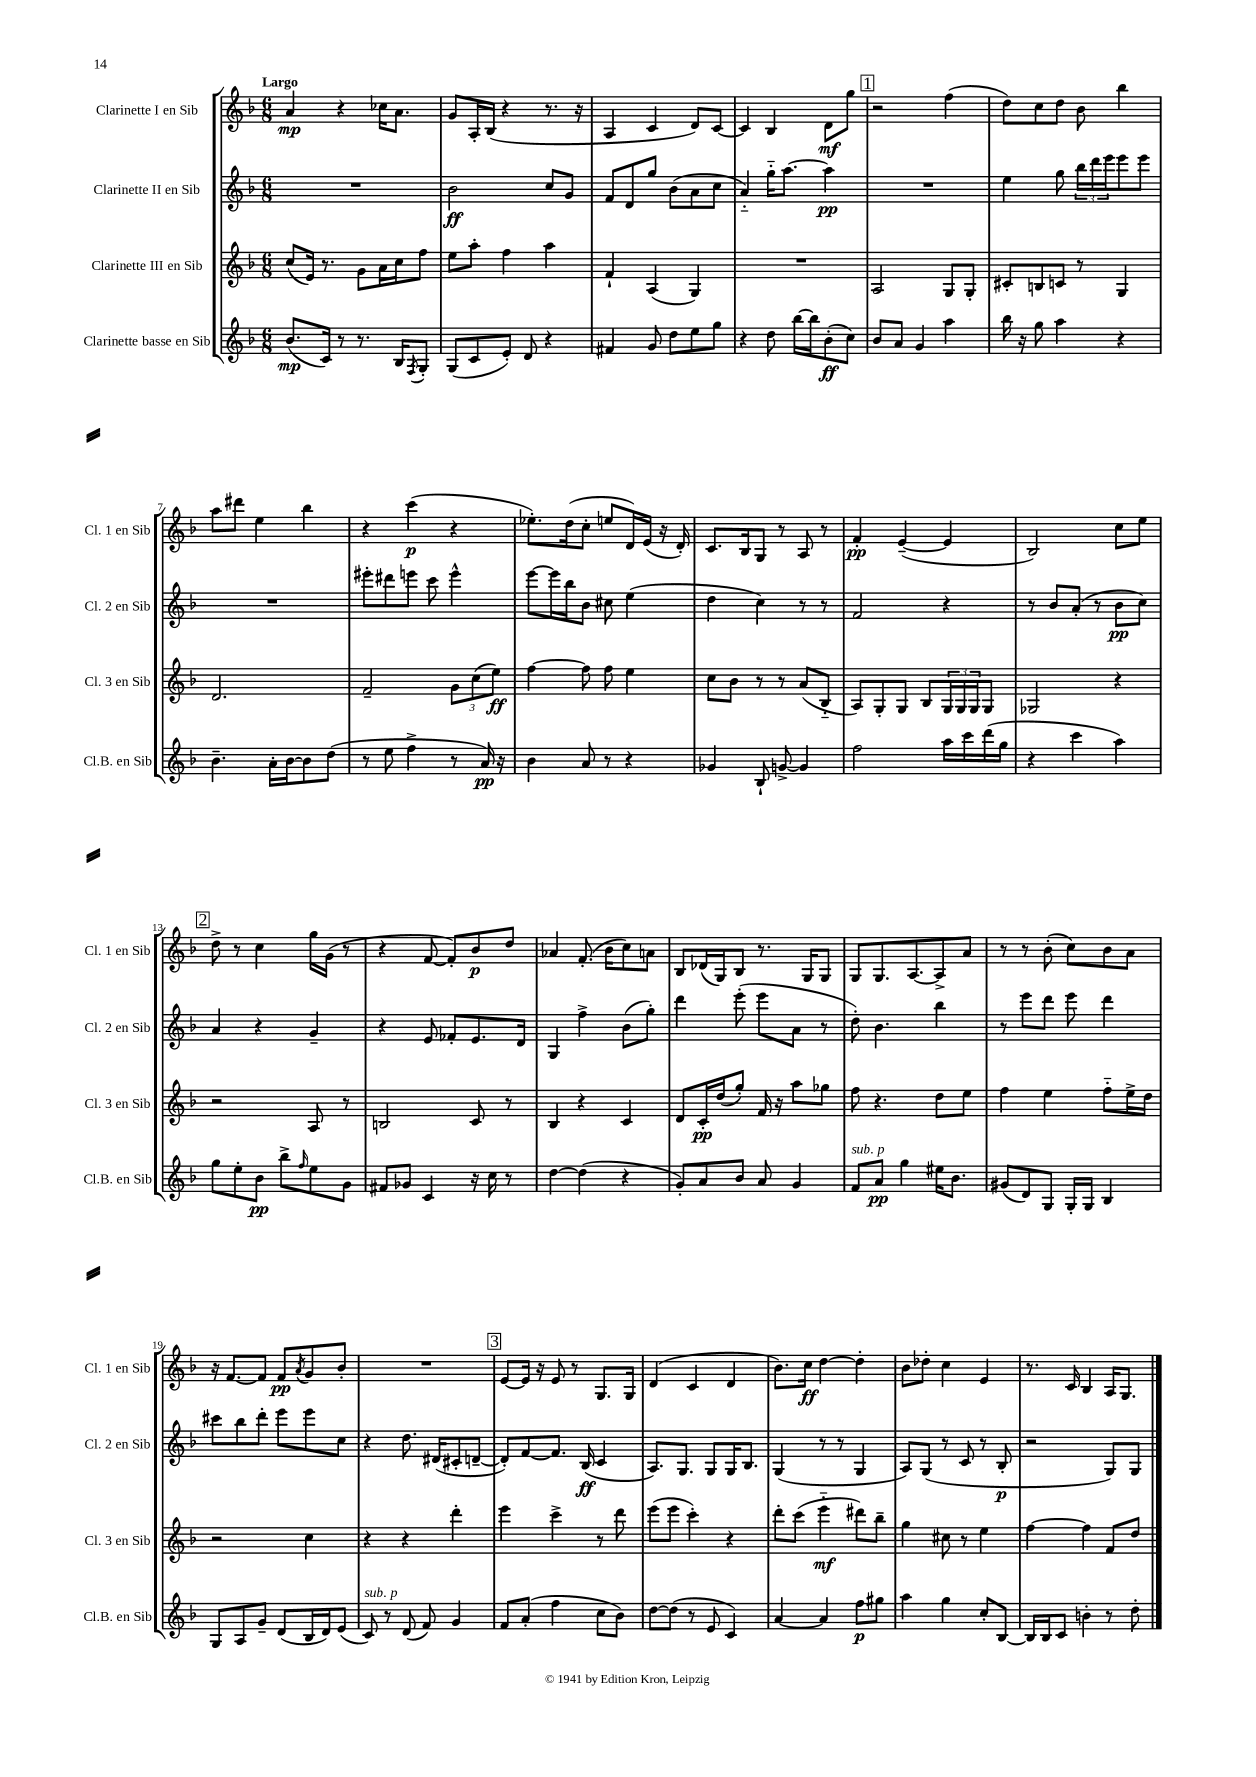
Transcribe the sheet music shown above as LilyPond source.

<<
\new StaffGroup <<
\new Staff = "s0" \with { instrumentName = "Clarinette I en Sib" shortInstrumentName = "Cl. 1 en Sib" } {
    \clef treble \key f \major \numericTimeSignature \time 6/8 \tempo "Largo"
    a'4\mp r4 ces''16 a'8. |
    g'8 a16-. bes16( r4 r8. r16 |
    a4 c'4 d'8) c'8~ |
    c'4 bes4 d'8\mf g''8 |
    \mark \markup { \box "1" } r2 f''4( |
    d''8) c''8 d''8 bes'8 bes''4 |
    a''8 dis'''8 e''4 bes''4 |
    r4 c'''4\p( r4 |
    ees''8.-.) d''16( c''8-. e''8 d'16) e'16( r16 d'16-.) |
    c'8. bes16 g8 r8 a8 r8 |
    f'4-.\pp e'4~--( e'4 |
    bes2) c''8 e''8 |
    \mark \markup { \box "2" } d''8-> r8 c''4 g''16 g'16( r8 |
    r4 f'8~ f'8-.) bes'8\p d''8 |
    aes'4 f'8.-.( bes'16 c''8) a'8 |
    bes8 des'16( g16) bes8 r8. g16 g8 |
    g8 g8. a8.~ a8-> a'8 |
    r8 r8 bes'8-.( c''8) bes'8 a'8 |
    r16 f'8.~ f'8 f'8\pp \acciaccatura { a'8 } g'8 bes'8-. |
    R2. |
    \mark \markup { \box "3" } e'8~ e'16 r16 e'8 r8 g8. g16 |
    d'4( c'4 d'4 |
    bes'8.) c''16\ff d''4~ d''4-. |
    bes'8 des''8-. c''4 e'4 |
    r8. c'16 bes4 a16 g8. \bar "|." |
}
\new Staff = "s1" \with { instrumentName = "Clarinette II en Sib" shortInstrumentName = "Cl. 2 en Sib" } {
    \clef treble \key f \major \numericTimeSignature \time 6/8
    R2. |
    bes'2\ff c''8 g'8 |
    f'8 d'8 g''8 bes'8( a'8 c''8 |
    a'4-_) g''16-_ a''8.~ a''4\pp |
    \mark \markup { \box "1" } R2. |
    e''4 g''8 \tuplet 3/2 { bes''16 d'''16 e'''16 } e'''8 e'''8 |
    R2. |
    eis'''8-. dis'''8 e'''8 c'''8 e'''4-^ |
    e'''8~ e'''16 bes''16 bes'8 cis''8 e''4( |
    d''4 c''4) r8 r8 |
    f'2 r4 |
    r8 bes'8 a'8-.( r8 bes'8\pp c''8) |
    \mark \markup { \box "2" } a'4 r4 g'4-- |
    r4 e'8 fes'8-. e'8. d'16 |
    g4 f''4-> bes'8( g''8-.) |
    d'''4 e'''8-.( e'''8 a'8 r8 |
    d''8-.) bes'4. bes''4 |
    r8 e'''8 d'''8 e'''8 d'''4 |
    cis'''8 bes''8 d'''8-. e'''8 e'''8 c''8 |
    r4 d''8. dis'16( cis'8-. d'8~-- |
    \mark \markup { \box "3" } d'8-.) f'8~ f'8. bes16\ff( c'4 |
    a8.) g8. g8 g16 bes8. |
    g4( r8 r8 g4 |
    a8) g8( r8 c'8 r8 bes8-.\p |
    r2 g8) g8 \bar "|." |
}
\new Staff = "s2" \with { instrumentName = "Clarinette III en Sib" shortInstrumentName = "Cl. 3 en Sib" } {
    \clef treble \key f \major \numericTimeSignature \time 6/8
    c''8( e'16) r8. g'8 a'16 c''16 f''8 |
    e''8 a''8-. f''4 a''4 |
    f'4-! a4( g4) |
    R2. |
    \mark \markup { \box "1" } a2 g8 g8-. |
    cis'8-. b8 c'8 r8 g4 |
    d'2. |
    f'2-- \tuplet 3/2 { g'8 c''8( e''8\ff) } |
    f''4~ f''8 f''8 e''4 |
    c''8 bes'8 r8 r8 a'8( bes8-_ |
    a8) g8-. g8 bes8 \tuplet 3/2 { g16 g16 g16 } g8 |
    ges2 r4 |
    \mark \markup { \box "2" } r2 a8 r8 |
    b2 c'8 r8 |
    bes4 r4 c'4 |
    d'8 c'16-.\pp d''16( g''8-.) f'16 r16 a''8 ges''8 |
    f''8 r4. d''8 e''8 |
    f''4 e''4 f''8-_ e''16-> d''16 |
    r2 c''4 |
    r4 r4 d'''4-. |
    \mark \markup { \box "3" } e'''4 c'''4-> r8 d'''8 |
    e'''8( e'''8 c'''4-.) r4 |
    d'''8-. c'''8( e'''4-_\mf dis'''8) bes''8-- |
    g''4 cis''8 r8 e''4 |
    f''4~ f''4 f'8 d''8 \bar "|." |
}
\new Staff = "s3" \with { instrumentName = "Clarinette basse en Sib" shortInstrumentName = "Cl.B. en Sib" } {
    \clef treble \key f \major \numericTimeSignature \time 6/8
    bes'8.\mp( c'16) r8 r8. bes16 \acciaccatura { f8 } g8-. |
    g8( c'8 e'8-.) d'8 r4 |
    fis'4 g'8 d''8 e''8 g''8 |
    r4 d''8 bes''16~ bes''16 bes'8-.\ff( c''8) |
    \mark \markup { \box "1" } bes'8 a'8 g'4 a''4 |
    bes''16 r16 g''8 a''4 r4 |
    bes'4.-- a'16-. bes'16~ bes'8 d''8( |
    r8 e''8 f''4-> r8 a'16\pp) r16 |
    bes'4 a'8 r8 r4 |
    ges'4 bes8-! g'8~-> g'4 |
    f''2 a''16 c'''16 d'''16( g''16 |
    r4 c'''4 a''4) |
    \mark \markup { \box "2" } g''8 e''8-. bes'8\pp bes''8-> \grace { f''16 } e''8 g'8 |
    fis'8 ges'8 c'4 r16 c''16 r8 |
    d''4~ d''4( r4 |
    g'8-.) a'8 bes'8 a'8 g'4 |
    f'8^\markup { \italic "sub. p" } a'8\pp g''4 eis''16 bes'8. |
    gis'8( d'8) g8 g16-. g16 bes4 |
    g8 a8 g'8-- d'8( bes16 d'16) e'8( |
    c'8^\markup { \italic "sub. p" }) r8 d'8( f'8) g'4 |
    \mark \markup { \box "3" } f'8 a'8-.( f''4 c''8 bes'8) |
    d''8~ d''8( r8 e'8 c'4) |
    a'4~ a'4 f''8\p gis''8 |
    a''4 g''4 c''8-. bes8~ |
    bes16 bes16 c'8 b'4-. r8 d''8-. \bar "|." |
}
>>
>>
